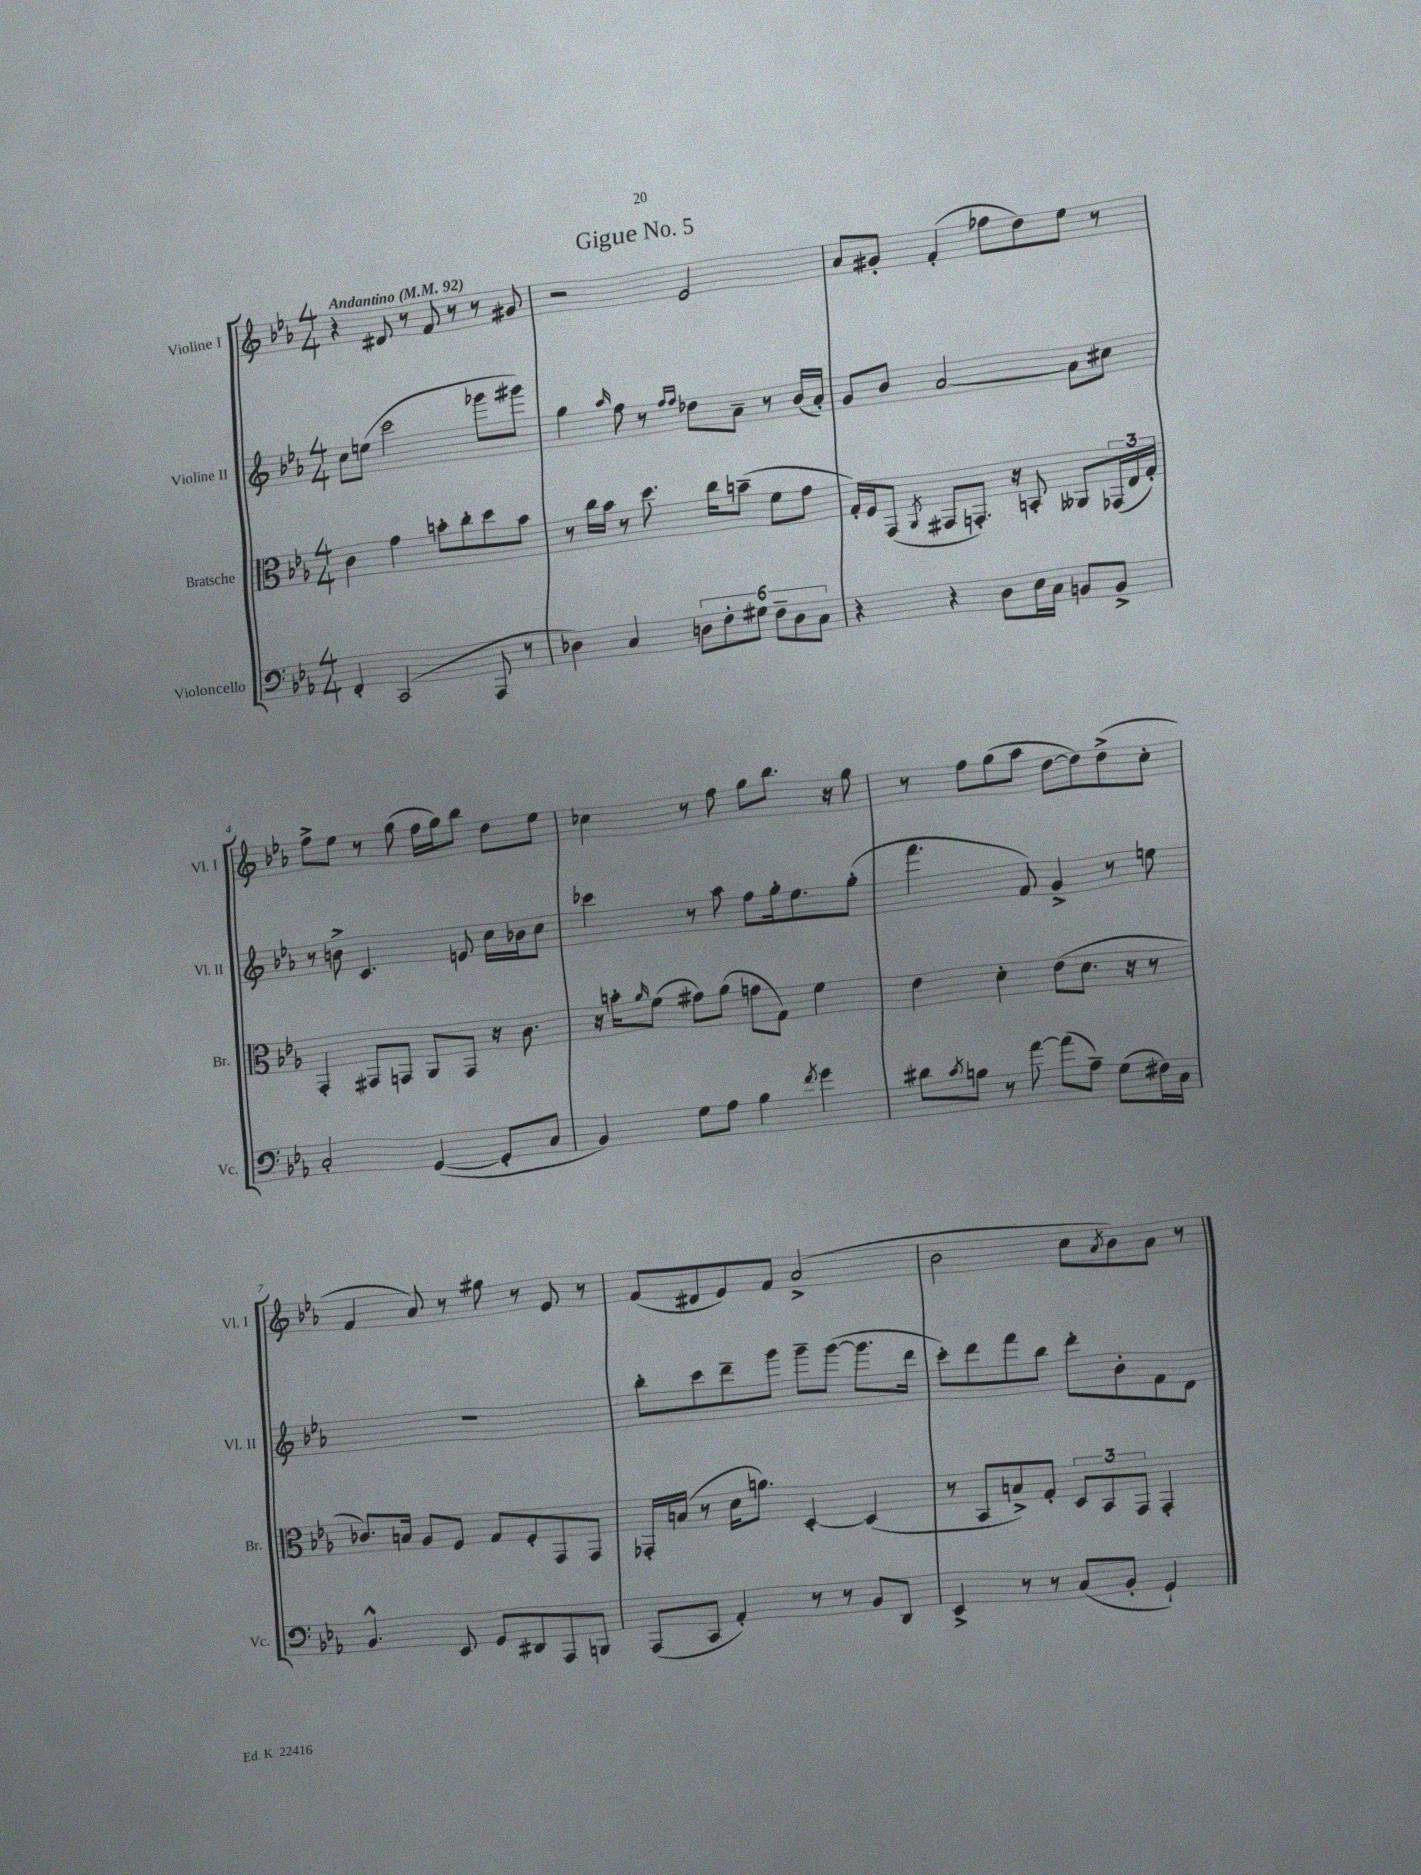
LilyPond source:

\header { title = "Gigue No. 5" }
<<
\new StaffGroup <<
\new Staff = "s0" \with { instrumentName = "Violine I" shortInstrumentName = "Vl. I" } {
    \clef treble \key ees \major \numericTimeSignature \time 4/4 \tempo "Andantino" 4 = 92
    r4 dis'8 r8 f'8 r8 r8 gis'8 |
    r2 ees'2 |
    aes'8 gis'8-. f'4-.( fes''8 d''8) ees''8 r8 |
    f''8-> ees''8 r8 g''8( f''16 g''16) bes''8 d''8 ees''8 |
    ces''4 r8 f''8 g''8 bes''8. r16 g''8 |
    r8 f''8 g''8( aes''8 d''8~ d''8) d''8->( c''8-. |
    f'4 aes'8) r8 gis''8 r8 ees'8 r8 |
    f'8( dis'8 ees'8) f'8 aes'2->( |
    bes'2 c''8 \acciaccatura { aes'8 } bes'8) aes'8 r8 \bar "|." |
}
\new Staff = "s1" \with { instrumentName = "Violine II" shortInstrumentName = "Vl. II" } {
    \clef treble \key ees \major \numericTimeSignature \time 4/4
    c''8 e''8( c'''2 ges'''8 gis'''8) |
    g''4 \grace { aes''16 } f''8 r8 \grace { f''16 f''16 } des''8 aes'8-- r8 bes'16( aes'16-.) |
    g'8 bes'8 aes'2~ aes'8 cis''8 |
    r8 b'8-> c'4. e'8 c''16 bes'16 c''8 |
    ces'''4 r8 aes''8 f''8 g''16-. ees''8. g''8-.( |
    f'''4. f'8) g'4-> r8 e''8 |
    R1 |
    bes''8-. c'''8 d'''8-- g'''8 g'''8-- g'''8~( g'''8. d'''16 |
    c'''8-.) d'''8 f'''8 bes''8 d'''8-. bes'8-. f'8 d'8 \bar "|." |
}
\new Staff = "s2" \with { instrumentName = "Bratsche" shortInstrumentName = "Br." } {
    \clef alto \key ees \major \numericTimeSignature \time 4/4
    c'4 g'4 b'8-. c''8-. d''8 b'8 |
    r8 c''16 bes'16 r8 d''8. c''16 b'8--( f'8 g'8 |
    g16-.) f16 g,8( \acciaccatura { aes,8 } gis,8 g,8.-.) r16 b,8-. aeses,8 \tuplet 3/2 { ges,16( ees16 g16-.) } |
    g,4-. gis,8 g,8 aes,8 g,8 r16 c'8. |
    r16 b'16-. \grace { aes'16 } f'8( gis'8) aes'8( g'8 g8) f'4 |
    ees'4 d'4-. ees'8( d'8. r16 r8 |
    ces'8.) b16 aes8 f8 g8 f8-. g,8 g,8 |
    ges,16-. b16( r8 d'16 a'8.) d4~-. d4( |
    r8 bes,8 b8->) g8-. \tuplet 3/2 { d8 bes,8 g,8 } g,4-. \bar "|." |
}
\new Staff = "s3" \with { instrumentName = "Violoncello" shortInstrumentName = "Vc." } {
    \clef bass \key ees \major \numericTimeSignature \time 4/4
    f,4-. c,2( aes,,8 r8 |
    des4) c4 \tuplet 6/4 { d8 f8-. gis8 f8-- d8 c8 } |
    r4 r4 d8 ees16 c16 b,8 b,8-> |
    c2-. g,4~( g,8-. c8 |
    bes,4) g8 aes8 bes4 \acciaccatura { f'8 } g'4 |
    dis'8 \acciaccatura { c'8 } b8 r8 aes'8~ aes'8( aes8--) g8( fis16) c16 |
    bes,4.-^ ees,8 g,8 dis,8 aes,,8 b,,8 |
    aes,,8( c,8 aes,4-.) r8 r8 bes,8 d,8 |
    ees,4-> r8 r8 c8( bes,8-. g,4-!) \bar "|." |
}
>>
>>
